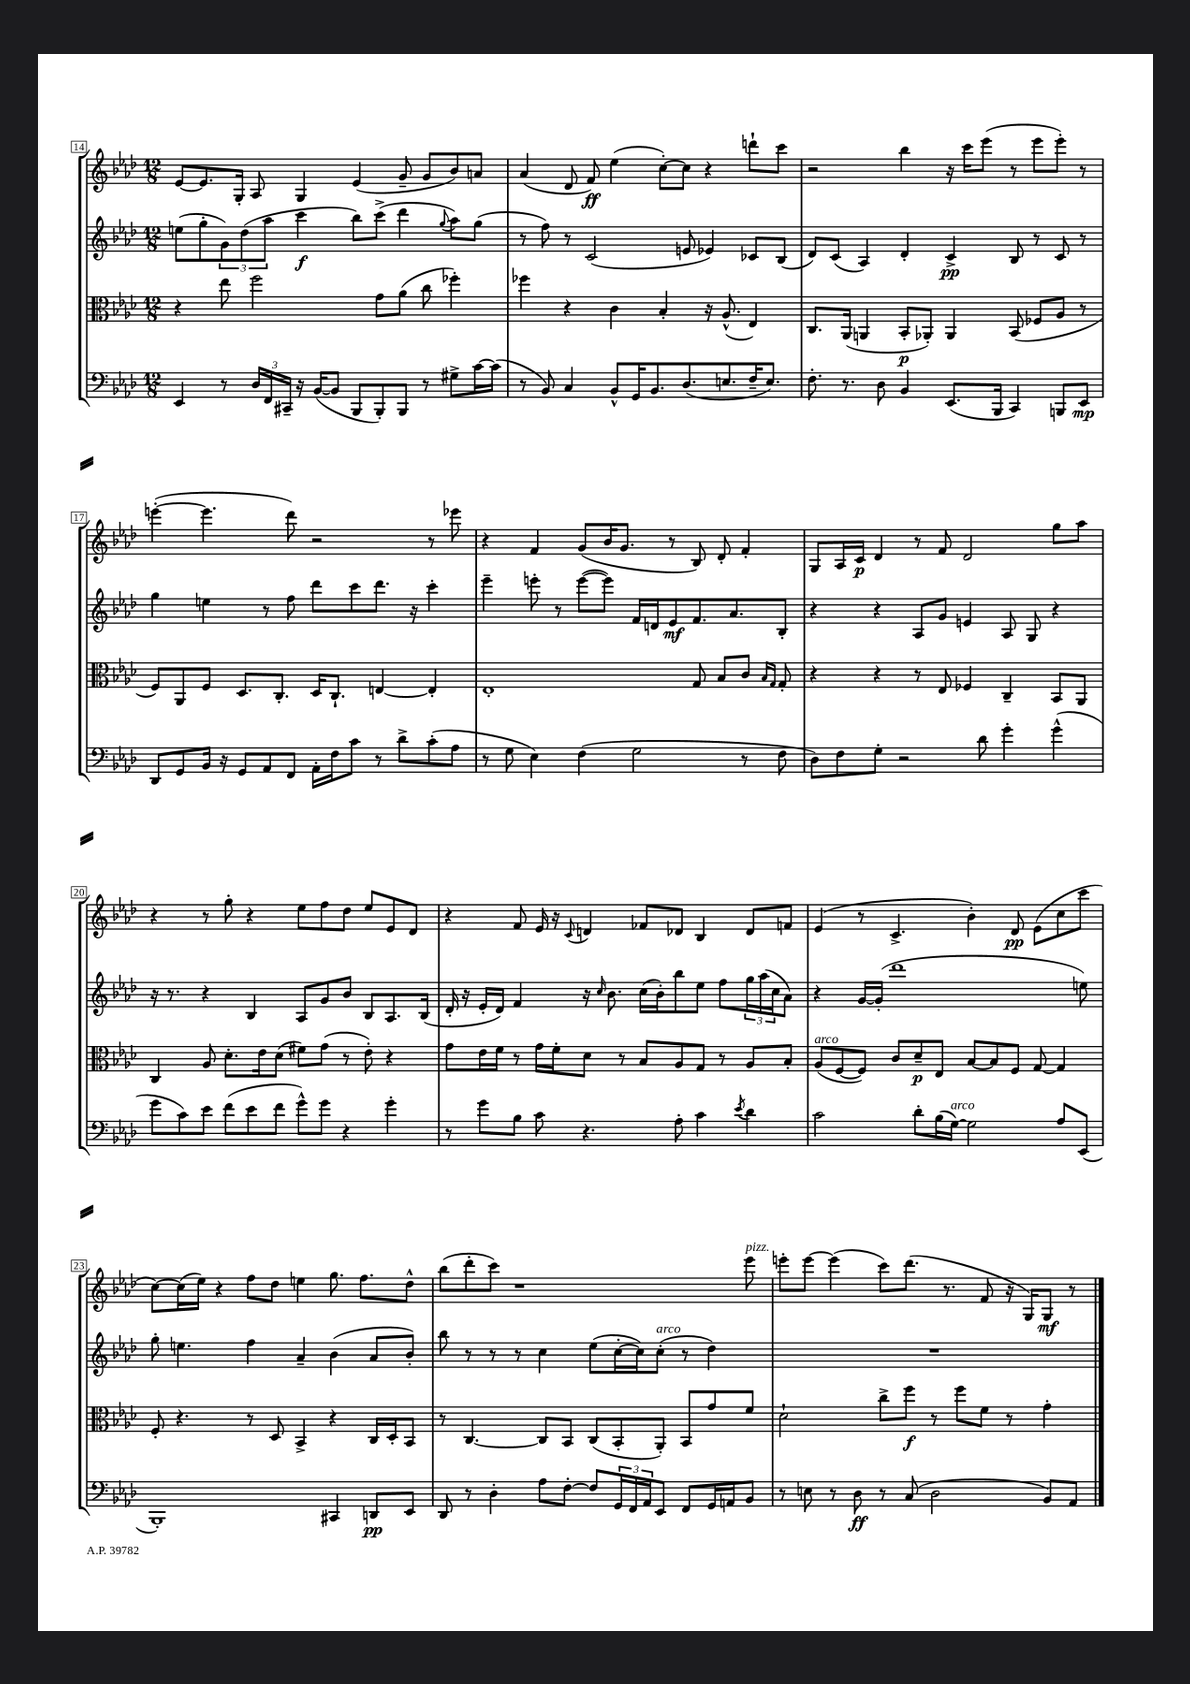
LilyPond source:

<<
\new StaffGroup <<
\new Staff = "s0" {
    \clef treble \key aes \major \numericTimeSignature \time 12/8
    ees'8~ ees'8. g16-. aes8 g4 ees'4( g'8-- g'8 bes'8) a'8 |
    aes'4( des'8 f'8\ff) ees''4( c''8~-.) c''8 r4 d'''8-! c'''8 |
    r2 bes''4 r16 c'''16 ees'''8( r8 ees'''8 ees'''8-.) r8 |
    e'''4~-.( e'''4. des'''8) r2 r8 ees'''8 |
    r4 f'4 g'8( bes'16 g'8. r8 bes8) des'8-. f'4-. |
    g8 aes16 c'16\p des'4 r8 f'8 des'2 g''8 aes''8 |
    r4 r8 g''8-. r4 ees''8 f''8 des''8 ees''8 ees'8 des'8 |
    r4 f'8 ees'16 r16 \appoggiatura { c'8 } d'4 fes'8 des'8 bes4 des'8 f'8 |
    ees'4( r8 c'4.-> bes'4-.) des'8\pp ees'8( c''8 c'''8 |
    c''8~) c''16( ees''16) r4 f''8 des''8 e''4 g''8. f''8. des''8-^ |
    bes''8( des'''8-. c'''8) r1 ees'''8^\markup { \italic "pizz." } |
    e'''8-. e'''8~ e'''4( c'''8) des'''8.( r8. f'8 r16 g16) g8\mf r8 \bar "|." |
}
\new Staff = "s1" {
    \clef treble \key aes \major \numericTimeSignature \time 12/8
    e''8( g''8-. \tuplet 3/2 { g'8) des''8( aes''8 } c'''4\f bes''8) c'''8->( des'''4 \appoggiatura { g''8 } aes''8) g''8( |
    r8 f''8) r8 c'2( e'8 ees'4) ces'8 bes8( |
    des'8) c'8( aes4) des'4-. c'4->\pp bes8 r8 c'8 r8 |
    g''4 e''4 r8 f''8 des'''8 c'''8 des'''8. r16 c'''4-. |
    ees'''4-- e'''8-. r8 e'''8~( e'''8) f'16 d'16 ees'8\mf f'8. aes'8. bes8-. |
    r4 r4 aes8 g'8 e'4 aes8 g8 r4 |
    r16 r8. r4 bes4 aes8 g'8 bes'8 bes8 aes8. bes16( |
    des'16-. r16 ees'16-. des'16) f'4 r16 \grace { c''16 } bes'8. c''16( bes'16-.) bes''8 ees''8 f''8 \tuplet 3/2 { g''16 aes''16( c''16 } aes'8) |
    r4 g'16~ g'16-.( des'''1 e''8) |
    g''8-. e''4. f''4 aes'4-- bes'4( aes'8 bes'8-.) |
    bes''8 r8 r8 r8 c''4 ees''8( c''16~-. c''16) c''8-.^\markup { \italic "arco" }( r8 des''4) |
    R1. \bar "|." |
}
\new Staff = "s2" {
    \clef alto \key aes \major \numericTimeSignature \time 12/8
    r4 ees''8 f''2 g'8 aes'8( c''8 fes''4-.) |
    fes''4 r4 c'4 bes4-. r16 aes8.-^( ees4) |
    c8. aes,16( a,4 bes,8-.\p aes,8-.) aes,4 bes,8( fes8 aes8 r8 |
    f8) aes,8 f8 des8. c8.-. des16 c8.-! e4~ e4-. |
    ees1-. g8 bes8 c'8 \grace { bes16 g16 } g8-. |
    r4 r4 r8 ees8 fes4 c4-- bes,8 aes,8 |
    c4 aes8 des'8.-. ees'16 des'8( fis'8) g'8( r8 ees'8-.) r4 |
    g'8 ees'16 f'16 r8 g'16 f'16-. des'8 r8 bes8 aes8 g8 r8 aes8 bes8-. |
    aes8^\markup { \italic "arco" }( f8~ f8) c'8 des'8--\p ees8 bes8~ bes8 f8 g8~ g4 |
    f8-. r4. r8 des8 bes,4-> r4 c16 des16-. bes,8 |
    r8 c4.~ c8 bes,8 c8( bes,8-. aes,8-.) bes,8 g'8 f'8 |
    des'2-! c''8-> f''8\f r8 f''8 f'8 r8 g'4-. \bar "|." |
}
\new Staff = "s3" {
    \clef bass \key aes \major \numericTimeSignature \time 12/8
    ees,4 r8 \tuplet 3/2 { des16 f,16 cis,16-- } r16 bes,16~( bes,8 bes,,8 bes,,8-.) bes,,8 r8 gis8-> c'16~ c'16( |
    r8 bes,8) c4 bes,8-^ g,16 bes,8. des8.( e8. f16-- e8.) |
    f8.-. r8. des8 bes,4 ees,8.( bes,,16 c,4) b,,8 ees,8\mp |
    des,8 g,8 bes,16 r16 g,8 aes,8 f,8 aes,16-. f16 c'8 r8 des'8-> c'8-.( aes8 |
    r8 g8 ees4) f4( g2 r8 f8 |
    des8) f8 g8-. r2 des'8 g'4-. g'4-^( |
    g'8 c'8) ees'8 f'8( ees'8 f'8 g'8-^) g'8 r4 g'4-. |
    r8 g'8 bes8 c'8 r4. aes8-. c'4 \acciaccatura { ees'8 } des'4 |
    c'2 des'8-. bes16( g16~^\markup { \italic "arco" }) g2 aes8 ees,8( |
    bes,,1-.) cis,4 d,8\pp ees,8 |
    des,8 r8 des4-. aes8 f8~-. f8 \tuplet 3/2 { g,16 f,16 aes,16 } ees,8 f,8 g,16 a,16 bes,8 |
    r8 e8 r8 des8\ff r8 c8( des2 bes,8) aes,8 \bar "|." |
}
>>
>>
\layout { \context { \Score currentBarNumber = #14 \override BarNumber.stencil = #(make-stencil-boxer 0.1 0.3 ly:text-interface::print) } }
